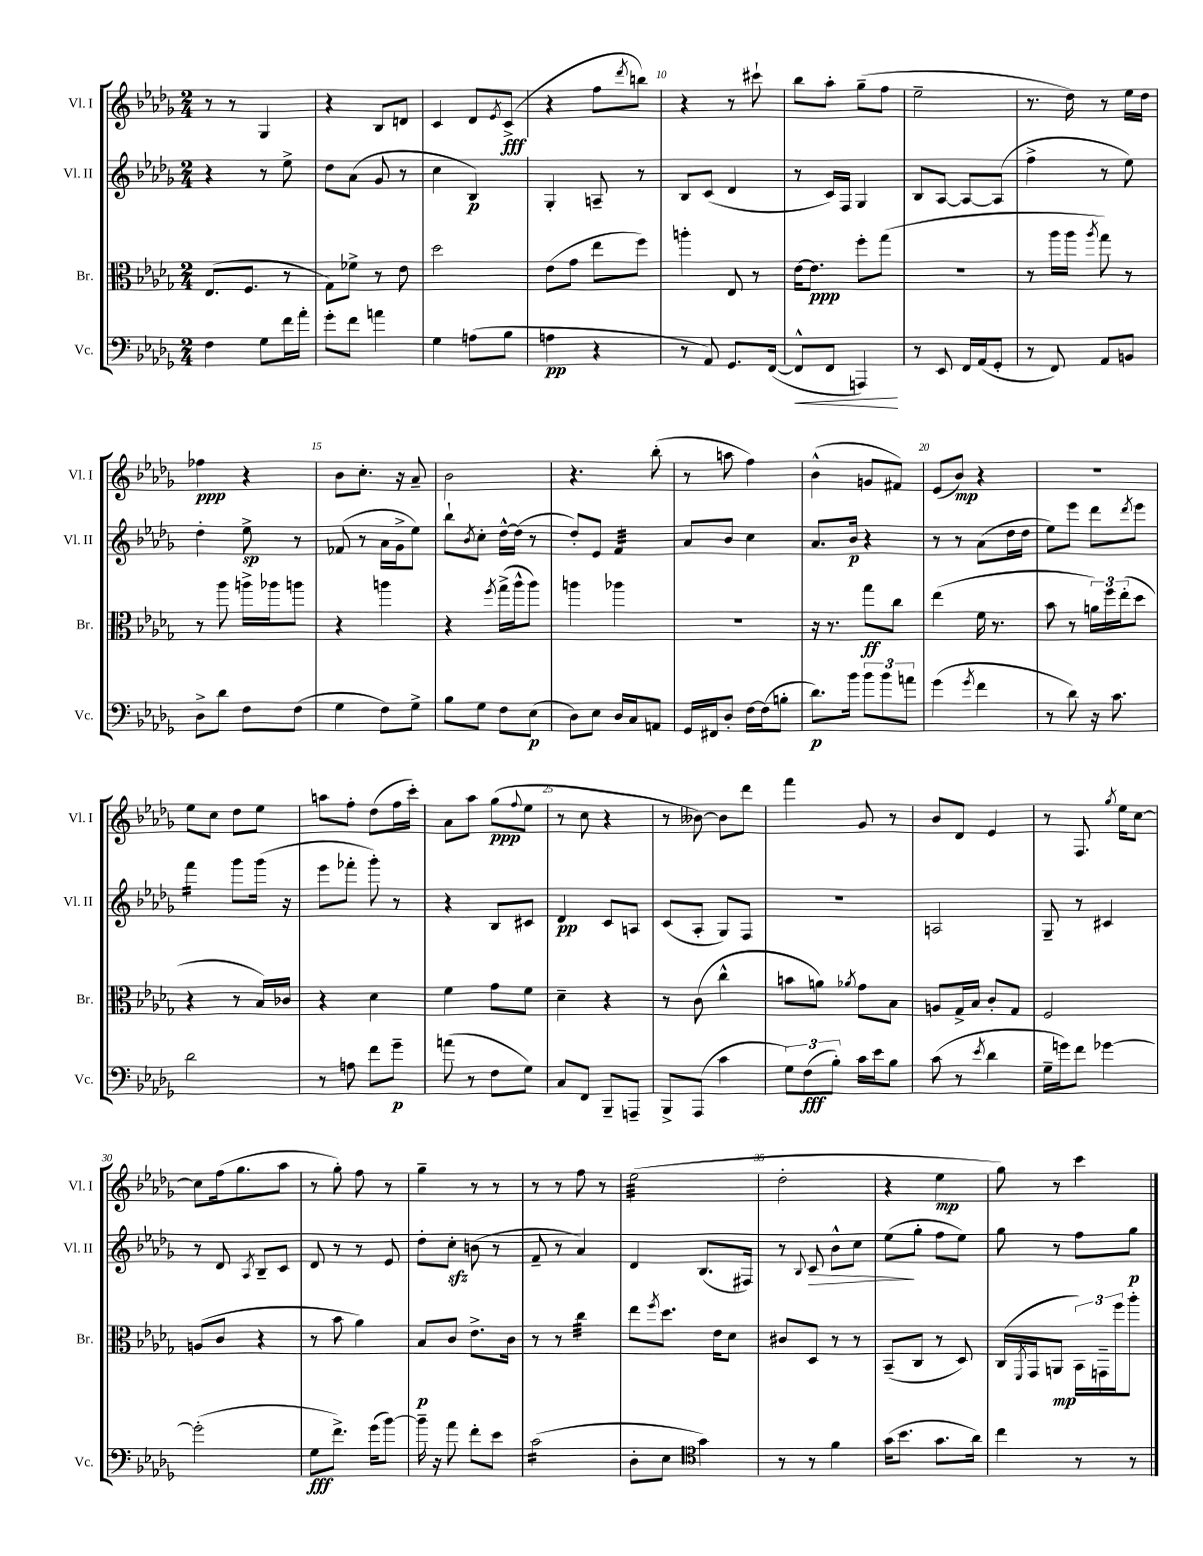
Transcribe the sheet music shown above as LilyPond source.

<<
\new StaffGroup <<
\new Staff = "s0" \with { instrumentName = "Vl. I" shortInstrumentName = "Vl. I" } {
    \clef treble \key des \major \numericTimeSignature \time 2/4
    r8 r8 ges4 |
    r4 bes8 d'8 |
    c'4 des'8 \acciaccatura { ees'8 } c'8->\fff( |
    r4 f''8 \acciaccatura { des'''8 } b''8) |
    r4 r8 cis'''8-! |
    bes''8 aes''8-. ges''8--( f''8 |
    ees''2-- |
    r8. des''16) r8 ees''16 des''16 |
    fes''4\ppp r4 |
    bes'8 c''8.-. r16 aes'8-- |
    bes'2 |
    r4. bes''8-.( |
    r8 a''8 f''4) |
    bes'4-^( g'8 fis'8) |
    ees'8( bes'8\mp) r4 |
    R2 |
    ees''8 c''8 des''8 ees''8 |
    a''8 f''8-. des''8( f''16 c'''16-.) |
    aes'8 aes''8 ges''8\ppp( \appoggiatura { f''8 } ees''8 |
    r8 c''8 r4 |
    r8 beses'8~) beses'8 des'''8 |
    f'''4 ges'8 r8 |
    bes'8 des'8 ees'4 |
    r8 f8. \acciaccatura { ges''8 } ees''16 c''8~ |
    c''8 f''16( ges''8. aes''8 |
    r8 ges''8-.) f''8 r8 |
    ges''4-- r8 r8 |
    r8 r8 f''8 r8 |
    ees''2:32( |
    des''2-. |
    r4 ees''4\mp |
    ges''8) r8 c'''4 \bar "|." |
}
\new Staff = "s1" \with { instrumentName = "Vl. II" shortInstrumentName = "Vl. II" } {
    \clef treble \key des \major \numericTimeSignature \time 2/4
    r4 r8 ees''8-> |
    des''8 aes'8( ges'8 r8 |
    c''4 bes4\p) |
    ges4-. a8-- r8 |
    bes8 c'8( des'4 |
    r8 c'16) f16 ges4 |
    bes8 aes8~ aes8~ aes8( |
    f''4-> r8 ees''8) |
    des''4-. ees''8->\sp r8 |
    fes'8( r8 aes'16 ges'16-> ees''8) |
    bes''8-! \acciaccatura { bes'8 } c''8-. des''16~-^ des''16( r8 |
    des''8-.) ees'8 f'4:32 |
    aes'8 bes'8 c''4 |
    aes'8. bes'16\p r4 |
    r8 r8 aes'8( des''16 des''16 |
    ees''8) ees'''8 des'''8 \acciaccatura { des'''8 } ees'''8 |
    f'''4:16 ges'''8 ges'''16( r16 |
    ees'''8 fes'''8-. ges'''8-.) r8 |
    r4 bes8 cis'8 |
    des'4\pp c'8 a8 |
    c'8( aes8-. ges8) f8 |
    r2 |
    a2 |
    ges8-- r8 cis'4 |
    r8 des'8 \acciaccatura { aes8 } bes8-- c'8 |
    des'8 r8 r8 ees'8 |
    des''8-. c''8-.\sfz b'8( r8 |
    f'8-- r8 aes'4) |
    des'4 bes8.( fis16) |
    r8 \appoggiatura { bes8 } c'8\> bes'8-^ c''8 |
    ees''8\!( ges''8-. f''8 ees''8) |
    ges''8 r8 f''8 ges''8\p \bar "|." |
}
\new Staff = "s2" \with { instrumentName = "Br." shortInstrumentName = "Br." } {
    \clef alto \key des \major \numericTimeSignature \time 2/4
    ees8.( f8. r8 |
    ges8) fes'8-> r8 ees'8 |
    des''2 |
    ees'8( ges'8 ees''8 f''8) |
    a''4-. ees8 r8 |
    ees'16~ ees'8.\ppp f''8-. ges''8( |
    r2 |
    r8 aes''16 aes''16 \acciaccatura { aes''8 } ges''8) r8 |
    r8 aes''8 a''16-> aes''16 a''8 |
    r4 a''4 |
    r4 \acciaccatura { f''8 } ges''16->( aes''16-^ aes''8) |
    a''4 aes''4 |
    R2 |
    r16 r8. ges''8\ff c''8 |
    ees''4( f'16 r8. |
    bes'8 r8 \tuplet 3/2 { a'16) f''16 ees''16-.( } des''8 |
    r4 r8 bes16) ces'16 |
    r4 des'4 |
    f'4 ges'8 f'8 |
    des'4-- r4 |
    r8 c'8( c''4-^ |
    b'8 a'8) \acciaccatura { aes'8 } ges'8 bes8 |
    a8 ges16-> bes16 c'8-. ges8 |
    f2 |
    a8( c'8 r4 |
    r8 bes'8 aes'4) |
    bes8\p c'8 ees'8.-> c'16 |
    r8 r8 c''4:32 |
    ees''8 \acciaccatura { f''8 } des''8. ees'16 des'8 |
    cis'8 des8 r8 r8 |
    bes,8--( c8 r8 des8) |
    c16( \acciaccatura { f,8 } ges,16 a,8\mp \tuplet 3/2 { bes,16) g,16-- f''16 } aes''8-. \bar "|." |
}
\new Staff = "s3" \with { instrumentName = "Vc." shortInstrumentName = "Vc." } {
    \clef bass \key des \major \numericTimeSignature \time 2/4
    f4 ges8 f'16 aes'16-. |
    ges'8-. f'8 a'4 |
    ges4 a8( bes8 |
    a4\pp r4 |
    r8 aes,8) ges,8. f,16~( |
    f,8-^\< f,8 a,,4\!) |
    r8 ees,8 f,16 aes,16( ges,8-. |
    r8 f,8) aes,8 b,8 |
    des8-> des'8 f8 f8( |
    ges4 f8) ges8-> |
    bes8 ges8 f8 ees8\p( |
    des8) ees8 des16 c16 a,8 |
    ges,16 fis,16 des8-. f16~ f16( b8-. |
    des'8.\p) bes'16 \tuplet 3/2 { bes'8 bes'8 a'8 } |
    ges'4( \acciaccatura { ges'8 } f'4 |
    r8 des'8) r16 c'8. |
    des'2 |
    r8 a8 f'8 ges'8--\p |
    a'8( r8 f8 ges8) |
    c8 f,8 bes,,8-- a,,8-- |
    bes,,8-> aes,,8( c'4 |
    \tuplet 3/2 { ges8) f8\fff( bes8-.) } c'16 ees'16 bes8 |
    c'8( r8 \acciaccatura { ees'8 } des'4 |
    ges16-- g'16) f'8 ges'4~ |
    ges'2-.( |
    ges8\fff f'8.->) ges'16( bes'8~) |
    bes'16-- r16 aes'8 f'8-. ees'8 |
    c'2:16( |
    des8-. ees8 \clef tenor ges'4) |
    r8 r8 f'4 |
    ges'16( bes'8. ges'8. aes'16) |
    c''4 r8 r8 \bar "|." |
}
>>
>>
\layout { \context { \Score currentBarNumber = #6 \override BarNumber.break-visibility = ##(#f #t #t) barNumberVisibility = #(every-nth-bar-number-visible 5) } }
